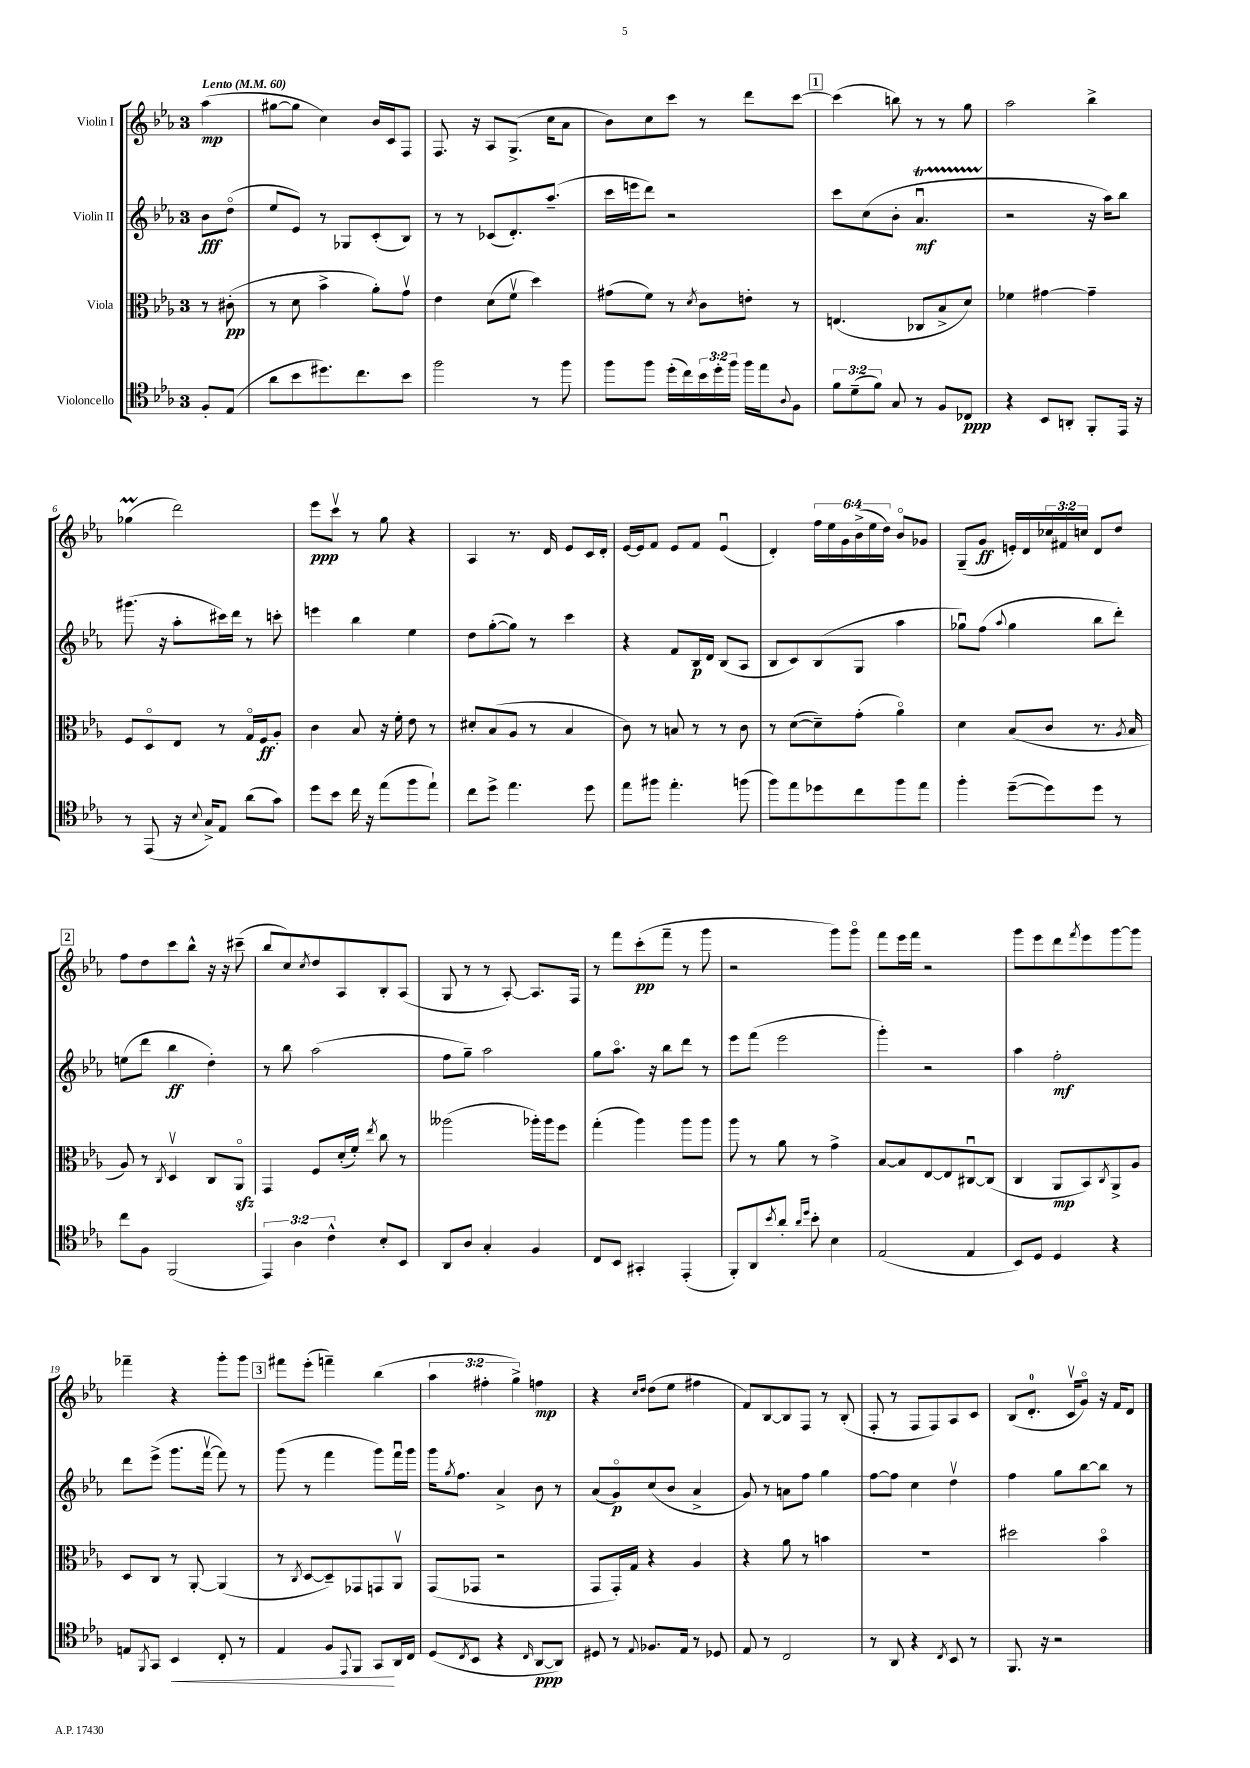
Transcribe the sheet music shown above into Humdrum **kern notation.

**kern	**dynam	**kern	**dynam	**kern	**dynam	**kern	**dynam
*part4	*part4	*part3	*part3	*part2	*part2	*part1	*part1
*staff4	*staff4	*staff3	*staff3	*staff2	*staff2	*staff1	*staff1
*I"Violoncello	*	*I"Viola	*	*I"Violin II	*	*I"Violin I	*
*clefC4	*	*clefC3	*	*clefG2	*	*clefG2	*
*k[b-e-a-]	*	*k[b-e-a-]	*	*k[b-e-a-]	*	*k[b-e-a-]	*
*M3/4	*	*M3/4	*	*M3/4	*	*M3/4	*
*MM60	*	*MM60	*	*MM60	*	*MM60	*
=	=	=	=	=	=	=	=
!	!	!	!	!	!	!LO:TX:a:B:t=Lento	!
8F'/L	.	8r	.	8b-\L	fff	(4aa-\	mp
(8E-/J	.	(8c#X'\	pp	(8dd\J	.	.	.
=1	=1	=1	=1	=1	=1	=1	=1
8a-\L	.	8r	.	8ee-/L	.	[8gg#X\L	.
8b-\	.	8d\	.	8e-/J)	.	8gg#\J]	.
8.dd#X\)	.	4b-^\	.	8r	.	4cc\)	.
.	.	.	.	8G-X/L	.	.	.
8.cc\	.	.	.	.	.	.	.
.	.	8a-'\L)	.	(8c'/	.	16b-/LL	.
.	.	.	.	.	.	16c/J	.
8b-\J	.	8gv\J	.	8B-/J)	.	8F/J	.
=2	=2	=2	=2	=2	=2	=2	=2
2ff\	.	4e-\	.	8r	.	8.F/	.
.	.	.	.	8r	.	.	.
.	.	.	.	.	.	16r	.
.	.	(8d\L	.	(8c-X/L	.	8A-/L	.
.	.	8fv\J	.	8.d'/)	.	(8.G^/J	.
8r	.	4dd\)	.	.	.	.	.
.	.	.	.	(8.aa-~/J	.	16cc\KL	.
8ff\	.	.	.	.	.	8a-\J	.
=3	=3	=3	=3	=3	=3	=3	=3
8ff\L	.	(8g#X\L	.	16ccc\LL	.	8b-\L)	.
.	.	.	.	16eeen\J	.	.	.
8ff\J	.	8f\J)	.	8ddd\J)	.	8cc\	.
(16dd'\LL	.	8r	.	2r	.	8ccc\J	.
16cc\)	.	.	.	.	.	.	.
.	.	8qd/	.	.	.	.	.
24b-\	.	8c\L	.	.	.	8r	.
24dd'\	.	.	.	.	.	.	.
24ff\JJ	.	.	.	.	.	.	.
16ff\LL	.	8en'\J	.	.	.	8ddd\L	.
16ee-\J	.	.	.	.	.	.	.
8qqA-/	.	.	.	.	.	.	.
8F\J	.	8r	.	.	.	[8ccc\J	.
!!LO:REH:place=s1:t=1
=4	=4	=4	=4	=4	=4	=4	=4
12f\L	.	(4.En/	.	8ccc\L	.	(4ccc\]	.
(12d~\	.	.	.	.	.	.	.
.	.	.	.	(8cc\	.	.	.
12f\J)	.	.	.	.	.	.	.
8G/	.	.	.	8b-'\J	.	8bbn\)	.
8r	.	8C-X/L	.	4.a-Tu/	mf	8r	.
8F/L	.	8B-^/	.	.	.	8r	.
8C-X/J	ppp	8d/J)	.	.	.	8gg\	.
=5	=5	=5	=5	=5	=5	=5	=5
4r	.	4f-X\	.	2r	.	2aa-\	.
8BB-/L	.	[4g#X\	.	.	.	.	.
8AAn'/J	.	.	.	.	.	.	.
8FF'/L	.	4g#~\]	.	16r	.	4bb-^\	.
.	.	.	.	16aa-\KL)	.	.	.
16EE-/Jk	.	.	.	8bb-\J	.	.	.
16r	.	.	.	.	.	.	.
!!LO:LB:g=z
=6	=6	=6	=6	=6	=6	=6	=6
8r	.	8F/L	.	(8.ggg#X\	.	(4gg-XM\	.
(8EE-/	.	8D/	.	.	.	.	.
.	.	.	.	16r	.	.	.
16r	.	8E-/J	.	8aa-'\L	.	2ddd\)	.
8qqB-/	.	.	.	.	.	.	.
16G^/KL)	.	.	.	.	.	.	.
8E-/J	.	8r	.	16ccc#X\L)	.	.	.
.	.	.	.	16ddd\JJ	.	.	.
(8a-\L	.	16G/LL	.	8r	.	.	.
.	.	16F/J	ff	.	.	.	.
8g\J)	.	8A-'/J	.	8cccn'\	.	.	.
=7	=7	=7	=7	=7	=7	=7	=7
8dd\L	.	4c\	.	4eeen\	.	8eee-\L	ppp
8b-\J	.	.	.	.	.	8cccv\J	.
16cc\	.	8B-/	.	4bb-\	.	8r	.
16r	.	.	.	.	.	.	.
(8ee-\L	.	16r	.	.	.	8gg\	.
.	.	16f'\	.	.	.	.	.
8ff\	.	8e-\	.	4ee-\	.	4r	.
8ee-`\J)	.	8r	.	.	.	.	.
=8	=8	=8	=8	=8	=8	=8	=8
8cc\L	.	8d#X'/L	.	8dd\L	.	4A-/	.
8dd^\J	.	(8B-/	.	([8gg'\	.	.	.
4.ee-\	.	8A-/J	.	8gg\J])	.	8.r	.
.	.	8r	.	8r	.	.	.
.	.	.	.	.	.	16d/	.
.	.	4B-/	.	4ccc\	.	8e-/L	.
8dd\	.	.	.	.	.	16c/L	.
.	.	.	.	.	.	16d'/JJ	.
=9	=9	=9	=9	=9	=9	=9	=9
8ee-\L	.	8c\)	.	4r	.	[16e-/LL	.
.	.	.	.	.	.	16e-/J]	.
8ff#X\J	.	8r	.	.	.	8f/J	.
4.ee-'\	.	8Bn/	.	8f/L	.	8e-/L	.
.	.	8r	.	16B-/L	p	8f/J	.
.	.	.	.	16d/JJ	.	.	.
.	.	8r	.	(8B-/L	.	(4e-u/	.
(8ffn\	.	8c\	.	8A-/J	.	.	.
=10	=10	=10	=10	=10	=10	=10	=10
8ff\L)	.	8r	.	8B-/L	.	4d'/)	.
8ee-\	.	([8d\L	.	8c/)	.	.	.
8dd-X\	.	8d~\])	.	(8B-/	.	24ff\LL	.
.	.	.	.	.	.	24ee-\	.
.	.	.	.	.	.	24g\	.
8cc\	.	(8g'\J	.	8G/J	.	(24b-^\	.
.	.	.	.	.	.	24ee-\	.
.	.	.	.	.	.	24dd\JJ)	.
8ff\	.	4a-\)	.	4aa-\	.	8b-/L	.
8ee-\J	.	.	.	.	.	8g-X/J	.
=11	=11	=11	=11	=11	=11	=11	=11
4ff'\	.	4d\	.	8gg-Xu\L)	.	(8G~/L	.
.	.	.	.	(8ff\J	.	8g/J	ff
.	.	.	.	8qqaa-/	.	.	.
([8dd~\L	.	(8B-/L	.	4gg-\	.	16en'/LL)	.
.	.	.	.	.	.	16d/	.
8dd\])	.	8c/J	.	.	.	24cc-X/	.
.	.	.	.	.	.	24f#X/	.
.	.	.	.	.	.	24ccn/JJ	.
8dd\J	.	8.r	.	8bb-\L	.	8d/L	.
8r	.	.	.	8ddd'\J)	.	8dd/J	.
.	.	8qA-/	.	.	.	.	.
.	.	16B-/	.	.	.	.	.
!!LO:LB:g=z
!!LO:REH:place=s1:t=2
=12	=12	=12	=12	=12	=12	=12	=12
8cc\L	.	8A-/)	.	(8een\L	.	8ff\L	.
8F\J	.	8r	.	8ddd\J	.	8dd\	.
.	.	8qC/	.	.	.	.	.
(2FF/	.	4Dv/	.	4bb-\	ff	8ccc\	.
.	.	.	.	.	.	8bb-^^\J	.
.	.	8C/L	.	4dd'\)	.	16r	.
.	.	.	.	.	.	16r	.
.	.	8AA-zz/J	.	.	.	(8ccc#X~\	.
=13	=13	=13	=13	=13	=13	=13	=13
6EE-/)	.	4GG/	.	8r	.	8bb-/L	.
.	.	.	.	8bb-\	.	8cc/)	.
6A-\	.	.	.	.	.	.	.
.	.	.	.	.	.	8qcc/	.
.	.	8F/L	.	(2aa-\	.	8dd/	.
6c^^\	.	.	.	.	.	.	.
.	.	(16d'/L	.	.	.	8A-/	.
.	.	16f'/JJ)	.	.	.	.	.
.	.	8qee-/	.	.	.	.	.
8B-'/L	.	8cc\	.	.	.	8B-'/	.
8BB-/J	.	8r	.	.	.	(8A-/J	.
=14	=14	=14	=14	=14	=14	=14	=14
8AA-/L	.	(2aa--X\	.	8ff\L	.	8G/	.
8A-/J	.	.	.	8gg~\J)	.	8r	.
4G'/	.	.	.	2aa-\	.	8r	.
.	.	.	.	.	.	[8A-'/)	.
4F/	.	16aa-X'\LL)	.	.	.	8.A-/L]	.
.	.	16aa-\J	.	.	.	.	.
.	.	8ff\J	.	.	.	.	.
.	.	.	.	.	.	16F/Jk	.
=15	=15	=15	=15	=15	=15	=15	=15
8C/L	.	(4gg'\	.	8gg\L	.	8r	.
8BB-/J	.	.	.	8.aa-\J	.	8fff\L	.
4GG#X'/	.	4aa-\)	.	.	.	(8ccc'\	pp
.	.	.	.	16r	.	.	.
.	.	.	.	8bb-\L	.	8fff~\J	.
(4EE-'/	.	8aa-\L	.	8ddd\J	.	8r	.
.	.	8aa-\J	.	8r	.	8ggg\	.
=16	=16	=16	=16	=16	=16	=16	=16
8FF'/L)	.	8aa-\	.	8eee-\L	.	2r	.
8AA-/	.	8r	.	(8fff\J	.	.	.
8qb-/	.	.	.	.	.	.	.
8a-'/J	.	8a-\	.	2eee-\	.	.	.
16qqa-/LL	.	.	.	.	.	.	.
16qqdd/JJ	.	.	.	.	.	.	.
8b-'\	.	8r	.	.	.	.	.
4B-\	.	4g^\	.	.	.	8ggg\L)	.
.	.	.	.	.	.	8ggg\J	.
=17	=17	=17	=17	=17	=17	=17	=17
(2E-/	.	[8B-/L	.	4ggg'\)	.	8fff\L	.
.	.	8B-/]	.	.	.	16eee-\L	.
.	.	.	.	.	.	16fff\JJ	.
.	.	[8E-/	.	2r	.	2r	.
.	.	8E-/]	.	.	.	.	.
4E-/	.	[8C#Xu/	.	.	.	.	.
.	.	(8C#/J]	.	.	.	.	.
=18	=18	=18	=18	=18	=18	=18	=18
8BB-/L)	.	4C/	.	4aa-\	.	8ggg\L	.
8D/J	.	.	.	.	.	8eee-\	.
4D/	.	8AA-/L	mp	2ff'\	mf	8ddd\	.
.	.	.	.	.	.	8qfff/	.
.	.	8BB-/)	.	.	.	8eee-\	.
.	.	8qC/	.	.	.	.	.
4r	.	8AA-^/	.	.	.	[8ggg\	.
.	.	8A-/J	.	.	.	8ggg\J]	.
!!LO:LB:g=z
=19	=19	=19	=19	=19	=19	=19	=19
8En/L	.	8D/L	.	8ddd\L	.	4fff-X~\	.
8qFF/	.	.	.	.	.	.	.
8GG/J	.	8C/J	.	(8eee-^\J	.	.	.
!	!LO:HP:b	!	!	!	!	!	!
4BB-/	<	8r	.	8.ggg\L	.	4r	.
.	.	[8AA-'/	.	.	.	.	.
.	.	.	.	[16fffv\Jk	.	.	.
8C'/	.	(4AA-/]	.	8fff\])	.	8ggg'\L	.
8r	.	.	.	8r	.	8ggg\J	.
!!LO:REH:place=s1:t=3
=20	=20	=20	=20	=20	=20	=20	=20
4E-/	.	8r	.	(8ggg\	.	8fff#X\L	.
.	.	8qC/	.	.	.	.	.
.	.	[8D/L	.	8r	.	(8eee-'\J	.
8F/L	.	8D~/])	.	4fff\	.	4fffn~\)	.
8qqEE-/	.	.	.	.	.	.	.
8FF/J	.	8GG-X/	.	.	.	.	.
8GG/L	.	8GGn/	.	8ggg\L)	.	(4bb-\	.
16AA-/L	[	8AA-v/J	.	16fffu\L	.	.	.
16C/JJ	.	.	.	16ggg\JJ	.	.	.
=21	=21	=21	=21	=21	=21	=21	=21
(8D/L	.	(8GG/L	.	16ggg\KL	.	6aa-\	.
.	.	.	.	8qgg/	.	.	.
.	.	.	.	8.ff\J	.	.	.
8qC/	.	.	.	.	.	.	.
8BB-/J	.	8GG-X/J	.	.	.	.	.
.	.	.	.	.	.	6ff#X'\	.
4r	.	2r	.	4a-^/	.	.	.
.	.	.	.	.	.	6gg^\)	.
16qqC/	.	.	.	.	.	.	.
[8AA-/L	ppp	.	.	8b-\	.	4ffn\	mp
8AA-/J])	.	.	.	8r	.	.	.
=22	=22	=22	=22	=22	=22	=22	=22
8D#X/	.	8GG/L	.	(8a-/L	.	4r	.
8r	.	16GG'/L)	.	8g/)	p	.	.
.	.	16G/JJ	.	.	.	.	.
.	.	.	.	.	.	16qqcc/LL	.
8qqE-/	.	.	.	.	.	16qqdd/JJ	.
8.F-X/L	.	4r	.	(8cc/	.	(8dd\L	.
.	.	.	.	8b-/J	.	8ee-\J	.
16E-/Jk	.	.	.	.	.	.	.
8r	.	4A-/	.	4a-^/	.	4ff#X\	.
8D-X/	.	.	.	.	.	.	.
=23	=23	=23	=23	=23	=23	=23	=23
8E-/	.	4r	.	8g/)	.	8f/L)	.
8r	.	.	.	8r	.	[8B-/	.
2C/	.	8a-\	.	8an\L	.	8B-/]	.
.	.	8r	.	8ff\J	.	8F/J	.
.	.	4bn\	.	4gg\	.	8r	.
.	.	.	.	.	.	(8B-'/	.
=24	=24	=24	=24	=24	=24	=24	=24
8r	.	2.r	.	[8ff\L	.	8F'/	.
8AA-/	.	.	.	8ff\J]	.	8r	.
4r	.	.	.	4cc\	.	8F/L	.
.	.	.	.	.	.	8F/)	.
8qC/	.	.	.	.	.	.	.
8BB-/	.	.	.	4ddv\	.	8A-/	.
8r	.	.	.	.	.	8c/J	.
=25	=25	=25	=25	=25	=25	=25	=25
8.FF/	.	2dd#X\	.	4ff\	.	(8B-/L	.
.	.	.	.	.	.	8.d'/J	.
16r	.	.	.	.	.	.	.
2r	.	.	.	8gg\L	.	.	.
.	.	.	.	.	.	16cv/KL	.
.	.	.	.	[8bb-\	.	8g/J)	.
.	.	4b-\	.	8bb-\J]	.	16r	.
.	.	.	.	.	.	16f/KL	.
.	.	.	.	8r	.	8d/J	.
==	==	==	==	==	==	==	==
*-	*-	*-	*-	*-	*-	*-	*-
